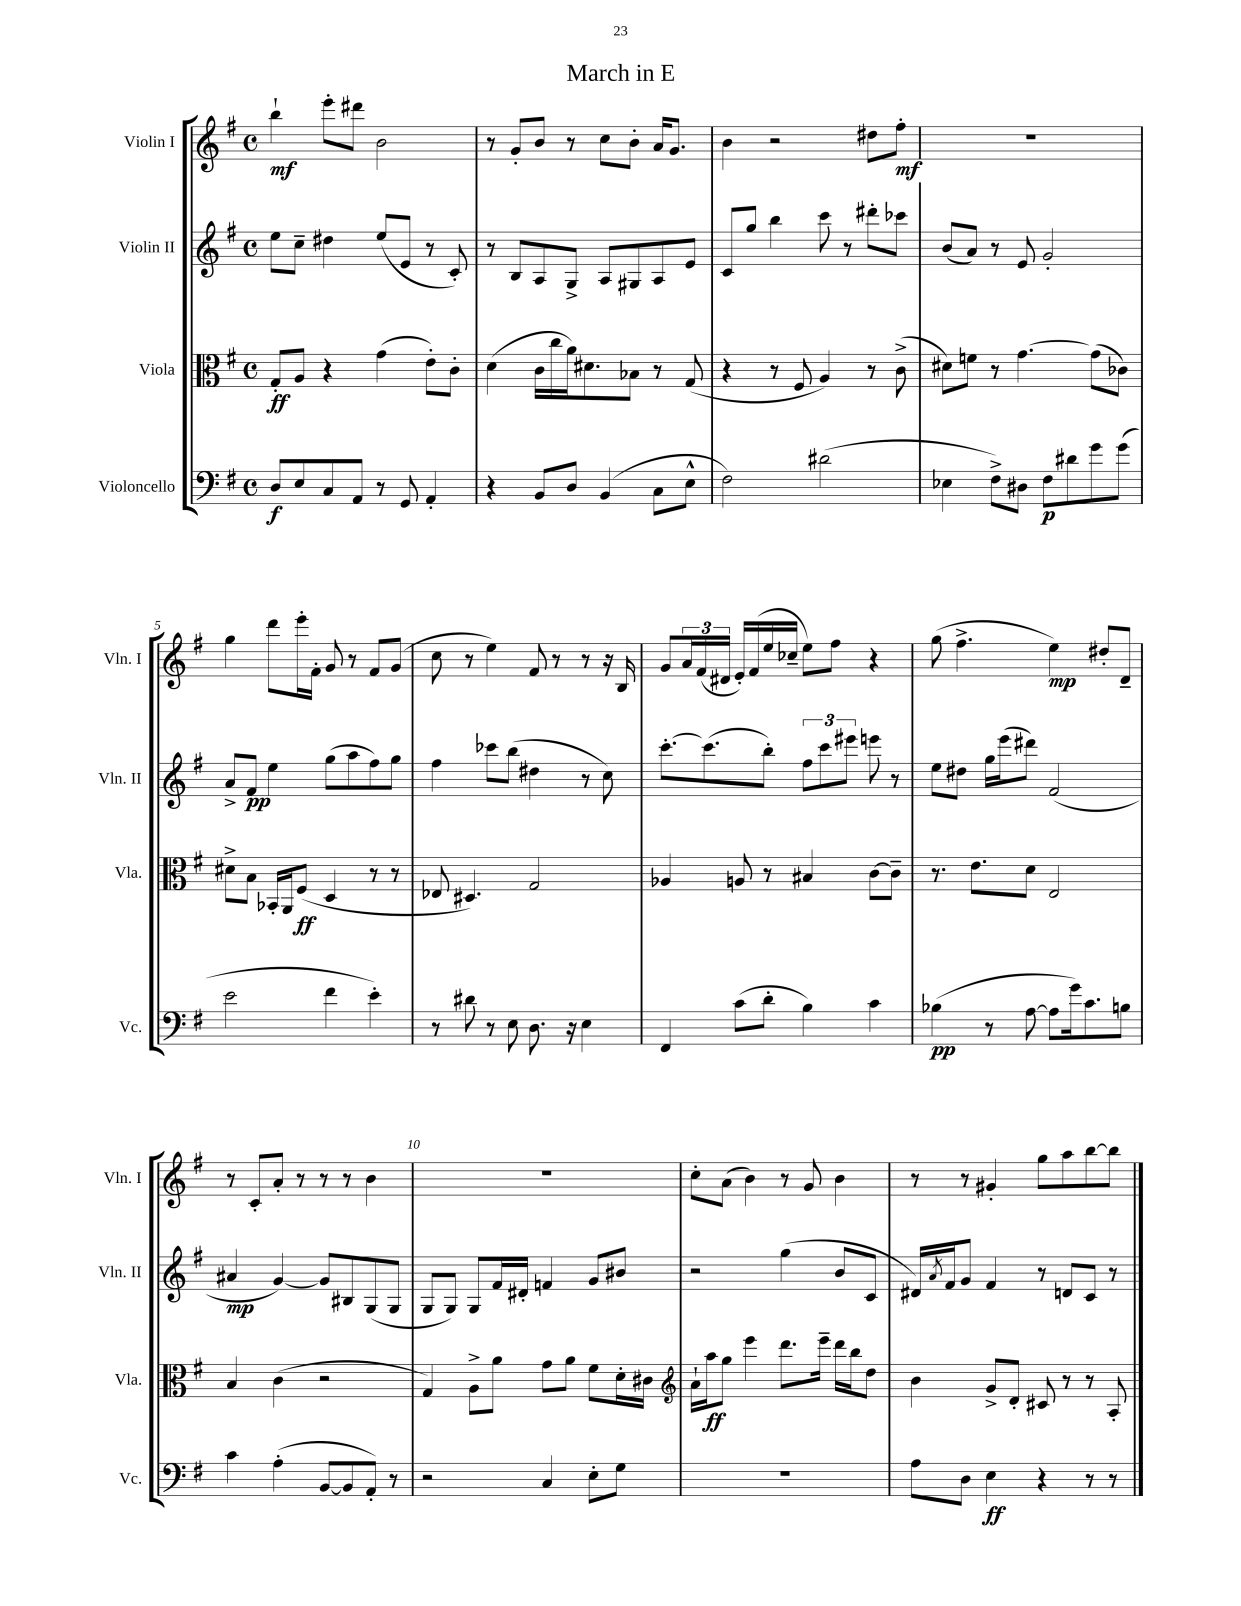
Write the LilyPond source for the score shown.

\header { title = "March in E" }
<<
\new StaffGroup <<
\new Staff = "s0" \with { instrumentName = "Violin I" shortInstrumentName = "Vln. I" } {
    \clef treble \key g \major \defaultTimeSignature \time 4/4
    b''4-!\mf e'''8-. dis'''8 b'2 |
    r8 g'8-. b'8 r8 c''8 b'8-. a'16 g'8. |
    b'4 r2 dis''8 fis''8-.\mf |
    R1 |
    g''4 d'''8 e'''16-. fis'16-. g'8 r8 fis'8 g'8( |
    c''8 r8 e''4) fis'8 r8 r8 r16 b16 |
    g'8 \tuplet 3/2 { a'16 fis'16( dis'16 } e'16-.) fis'16( e''16 ces''16-- e''8) fis''8 r4 |
    g''8( fis''4.-> e''4\mp) dis''8-. d'8-- |
    r8 c'8-. a'8-. r8 r8 r8 b'4 |
    r1 |
    c''8-. a'8( b'4) r8 g'8 b'4 |
    r8 r8 gis'4-. g''8 a''8 b''8~ b''8 \bar "|." |
}
\new Staff = "s1" \with { instrumentName = "Violin II" shortInstrumentName = "Vln. II" } {
    \clef treble \key g \major \defaultTimeSignature \time 4/4
    e''8 c''8-- dis''4 e''8( e'8 r8 c'8-.) |
    r8 b8 a8 g8-> a8 gis8 a8 e'8 |
    c'8 g''8 b''4 c'''8 r8 dis'''8-. ces'''8 |
    b'8( a'8) r8 e'8 g'2-. |
    a'8-> fis'8\pp e''4 g''8( a''8 fis''8) g''8 |
    fis''4 ces'''8 b''8( dis''4 r8 c''8) |
    c'''8.~-. c'''8.( b''8-.) \tuplet 3/2 { fis''8 c'''8 eis'''8 } e'''8 r8 |
    e''8 dis''8 g''16 e'''16( dis'''8) fis'2( |
    ais'4\mp g'4~) g'8 bis8 g8( g8 |
    g8 g8) g8 fis'16 dis'16-. f'4 g'8 bis'8 |
    r2 g''4( b'8 c'8 |
    dis'16) \acciaccatura { a'8 } fis'16 g'8 fis'4 r8 d'8 c'8 r8 \bar "|." |
}
\new Staff = "s2" \with { instrumentName = "Viola" shortInstrumentName = "Vla." } {
    \clef alto \key g \major \defaultTimeSignature \time 4/4
    g8-.\ff a8 r4 g'4( e'8-.) c'8-. |
    d'4( c'16 c''16 a'16) dis'8. bes8 r8 g8( |
    r4 r8 fis8 a4) r8 c'8->( |
    dis'8) f'8 r8 g'4.~ g'8( ces'8) |
    dis'8-> b8 bes,16-. a,16 fis8\ff( d4 r8 r8 |
    ees8 dis4.) g2 |
    aes4 a8 r8 bis4 c'8~ c'8-- |
    r8. e'8. d'8 e2 |
    b4 c'4( r2 |
    g4) a8-> a'8 g'8 a'8 fis'8 d'16-. cis'16 |
    \clef treble a'16-! a''16\ff g''8 e'''4 d'''8. e'''16-- d'''16 b''16 d''8 |
    b'4 g'8-> d'8-. cis'8 r8 r8 a8-. \bar "|." |
}
\new Staff = "s3" \with { instrumentName = "Violoncello" shortInstrumentName = "Vc." } {
    \clef bass \key g \major \defaultTimeSignature \time 4/4
    d8\f e8 c8 a,8 r8 g,8 a,4-. |
    r4 b,8 d8 b,4( c8 e8-^ |
    fis2) dis'2( |
    ees4 fis8->) dis8 fis8\p dis'8 g'8 g'8( |
    e'2 fis'4 e'4-.) |
    r8 dis'8 r8 e8 d8. r16 e4 |
    fis,4 c'8( d'8-. b4) c'4 |
    bes4\pp( r8 a8~ a8 g'16) c'8. b8 |
    c'4 a4-.( b,8~ b,8 a,8-.) r8 |
    r2 c4 e8-. g8 |
    R1 |
    a8 d8 e4\ff r4 r8 r8 \bar "|." |
}
>>
>>
\layout { \context { \Score \override BarNumber.break-visibility = ##(#f #t #t) barNumberVisibility = #(every-nth-bar-number-visible 5) } }
